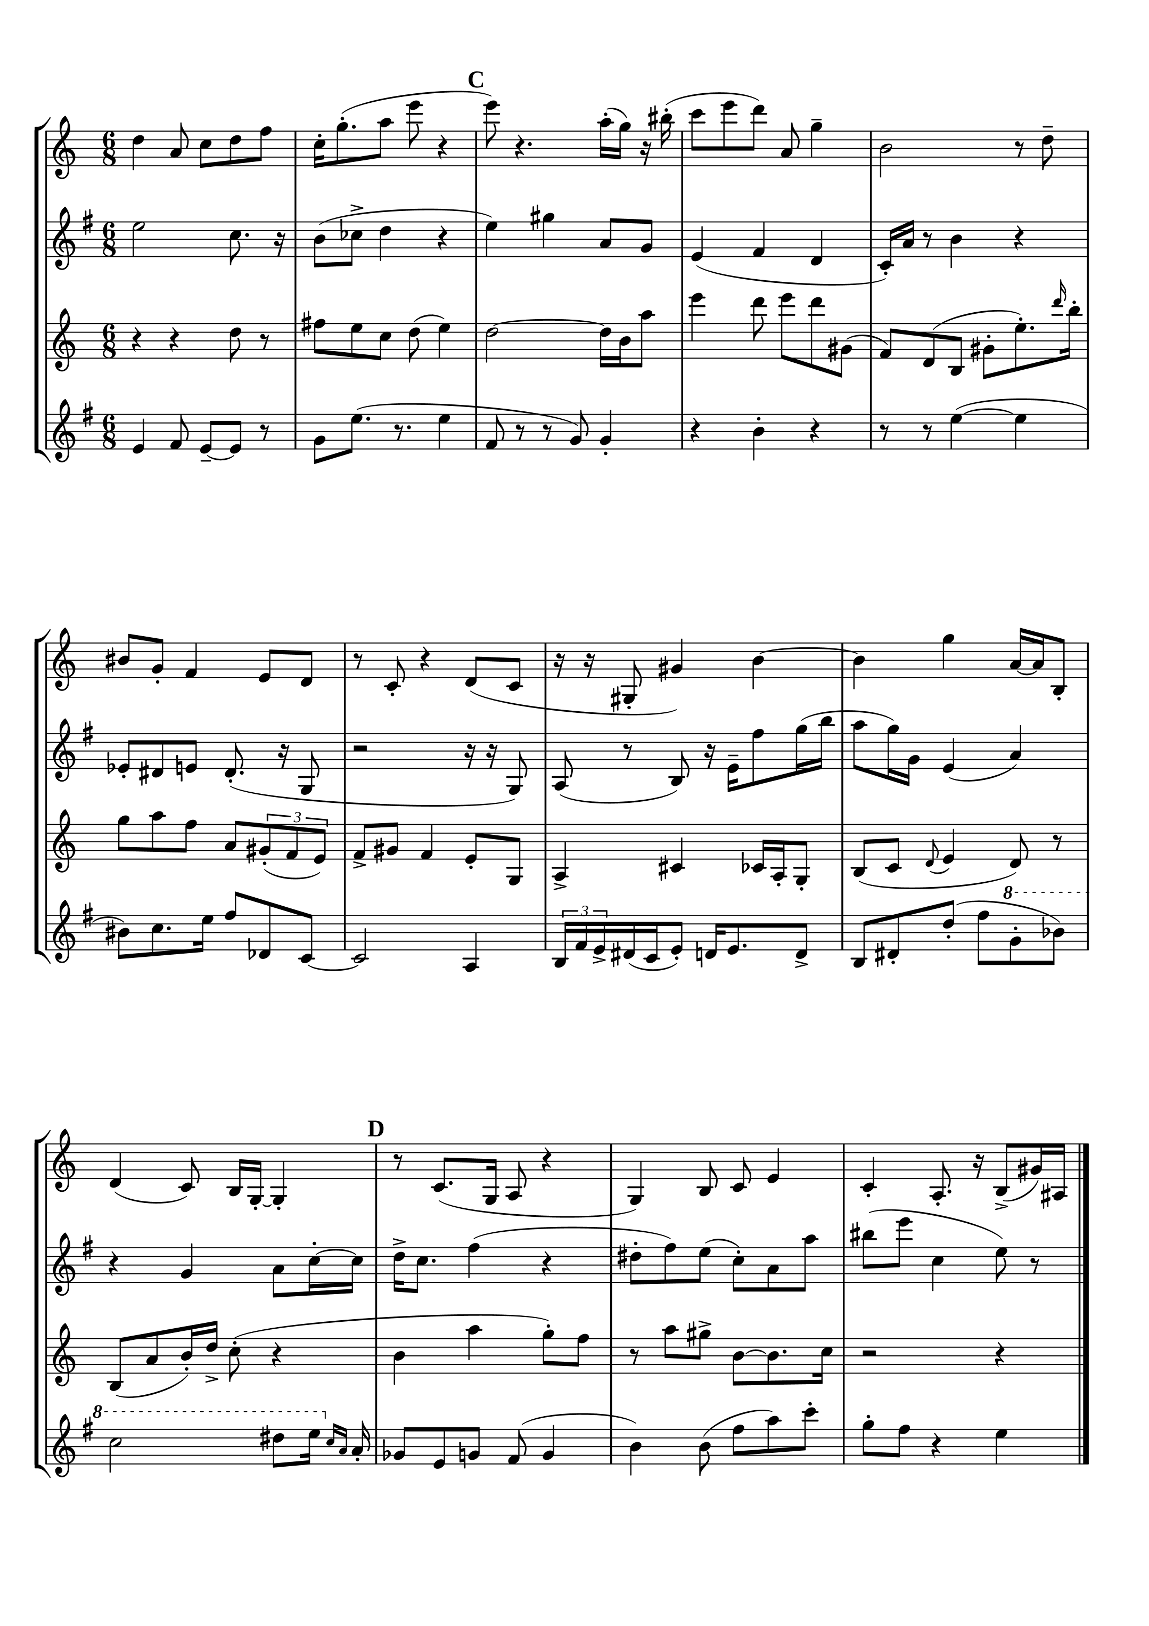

**kern	**kern	**kern	**kern
*part4	*part3	*part2	*part1
*staff4	*staff3	*staff2	*staff1
*clefG2	*clefG2	*clefG2	*clefG2
*k[f#]	*k[]	*k[f#]	*k[]
*M6/8	*M6/8	*M6/8	*M6/8
=78	=78	=78	=78
4e/	4r	2ee\	4dd\
8f#/	4r	.	8a/
[8e~/L	.	.	8cc\L
8e/J]	8dd\	8.cc\	8dd\
8r	8r	.	8ff\J
.	.	16r	.
=79	=79	=79	=79
8g\L	8ff#X\L	(8b\L	16cc'\KL
.	.	.	(8.gg'\
(8.ee\J	8ee\	8cc-X^\J	.
.	8cc\J	4dd\	8aa\J
8.r	.	.	.
.	(8dd\	.	8eee\
4ee\	4ee\)	4r	4r
!!LO:REH:place=s1:t=C
=80	=80	=80	=80
8f#/	[2dd\	4ee\)	8eee\)
8r	.	.	4.r
8r	.	4gg#X\	.
8g/)	.	.	.
4g'/	16dd\LL]	8a/L	(16aa'\LL
.	16b\J	.	16gg\JJ)
.	8aa\J	8g/J	16r
.	.	.	(16bb#X'\
=81	=81	=81	=81
4r	4eee\	(4e/	8ccc\L
.	.	.	8eee\
4b'\	8ddd\	4f#/	8ddd\J)
.	8eee\L	.	8a/
4r	8ddd\	4d/	4gg~\
.	(8g#X\J	.	.
=82	=82	=82	=82
8r	8f/L)	16c'/LL)	2b\
.	.	16a/JJ	.
8r	(8d/	8r	.
([4ee\	8B/J	4b\	.
.	8g#X'\L	.	.
4ee\]	8.ee'\)	4r	8r
.	.	.	8dd~\
.	16qqddd/	.	.
.	16bb'\Jk	.	.
!!LO:LB:g=z
=83	=83	=83	=83
8b#X\L)	8gg\L	8e-X'/L	8b#X/L
8.cc\	8aa\	8d#X/	8g'/J
.	8ff\J	8en/J	4f/
16ee\Jk	.	.	.
8ff#/L	8a/L	(8.d#'/	.
8d-X/	(12g#X'/	.	8e/L
.	.	16r	.
.	12f/	.	.
[8c/J	.	8G/	8d/J
.	12e/J)	.	.
=84	=84	=84	=84
2c/]	8f^/L	2r	8r
.	8g#X/J	.	8c'/
.	4f/	.	4r
4A/	8e'/L	16r	(8d/L
.	.	16r	.
.	8G/J	8G/)	8c/J
=85	=85	=85	=85
24B/LL	4A^/	(8A/	16r
24f#/	.	.	.
.	.	.	16r
24e^/	.	.	.
(16d#X/	.	8r	8G#X'/
16c/J	.	.	.
8e'/J)	4c#X/	8B/)	4g#X/)
16dn/KL	.	16r	.
8.e/	.	16e~\KL	.
.	16c-X/LL	8ff#\	[4b\
.	16A'/J	.	.
8d^/J	8G'/J	(16gg\L	.
.	.	16bb\JJ	.
=86	=86	=86	=86
8B/L	(8B/L	8aa\L	4b\]
8d#X'/	8c/J	16gg\L)	.
.	.	16g\JJ	.
.	8qqd/	.	.
(8dd'/J	4e/	(4e/	4gg\
8ff#\L	.	.	.
*8va	*	*	*
8gg'\	8d/)	4a/)	[16a/LL
.	.	.	16a/J]
8bb-X\J)	8r	.	8B'/J
!!LO:LB:g=z
=87	=87	=87	=87
2ccc\	(8B/L	4r	(4d/
.	8a/	.	.
.	16b'/L)	4g/	8c/)
.	16dd^/JJ	.	.
.	(8cc'\	.	16B/LL
.	.	.	[16G'/JJ
8ddd#X\L	4r	8a\L	4G'/]
16eee\Jk	.	[16cc'\L	.
*X8va	*	*	*
16qqcc/LL	.	.	.
16qqa/JJ	.	.	.
16a'/	.	16cc\JJ]	.
!!LO:REH:place=s1:t=D
=88	=88	=88	=88
8g-X/L	4b\	16dd^\KL	8r
.	.	8.cc\J	.
8e/	.	.	(8.c/L
8gn/J	4aa\	(4ff#\	.
.	.	.	16G/Jk
(8f#/	.	.	8A/
4g/	8gg'\L)	4r	4r
.	8ff\J	.	.
=89	=89	=89	=89
4b\)	8r	8dd#X'\L	4G/)
.	8aa\L	8ff#\)	.
(8b\	8gg#X^\J	(8ee\J	8B/
8ff#\L	[8b\L	8cc'\L)	8c/
8aa\)	8.b\]	8a\	4e/
8ccc'\J	.	8aa\J	.
.	16cc\Jk	.	.
=90	=90	=90	=90
8gg'\L	2r	(8bb#X\L	4c'/
8ff#\J	.	8eee\J	.
4r	.	4cc\	8.A'/
.	.	.	16r
4ee\	4r	8ee\)	(8B^/L
.	.	8r	16g#X/L)
.	.	.	16A#X/JJ
==	==	==	==
*-	*-	*-	*-
